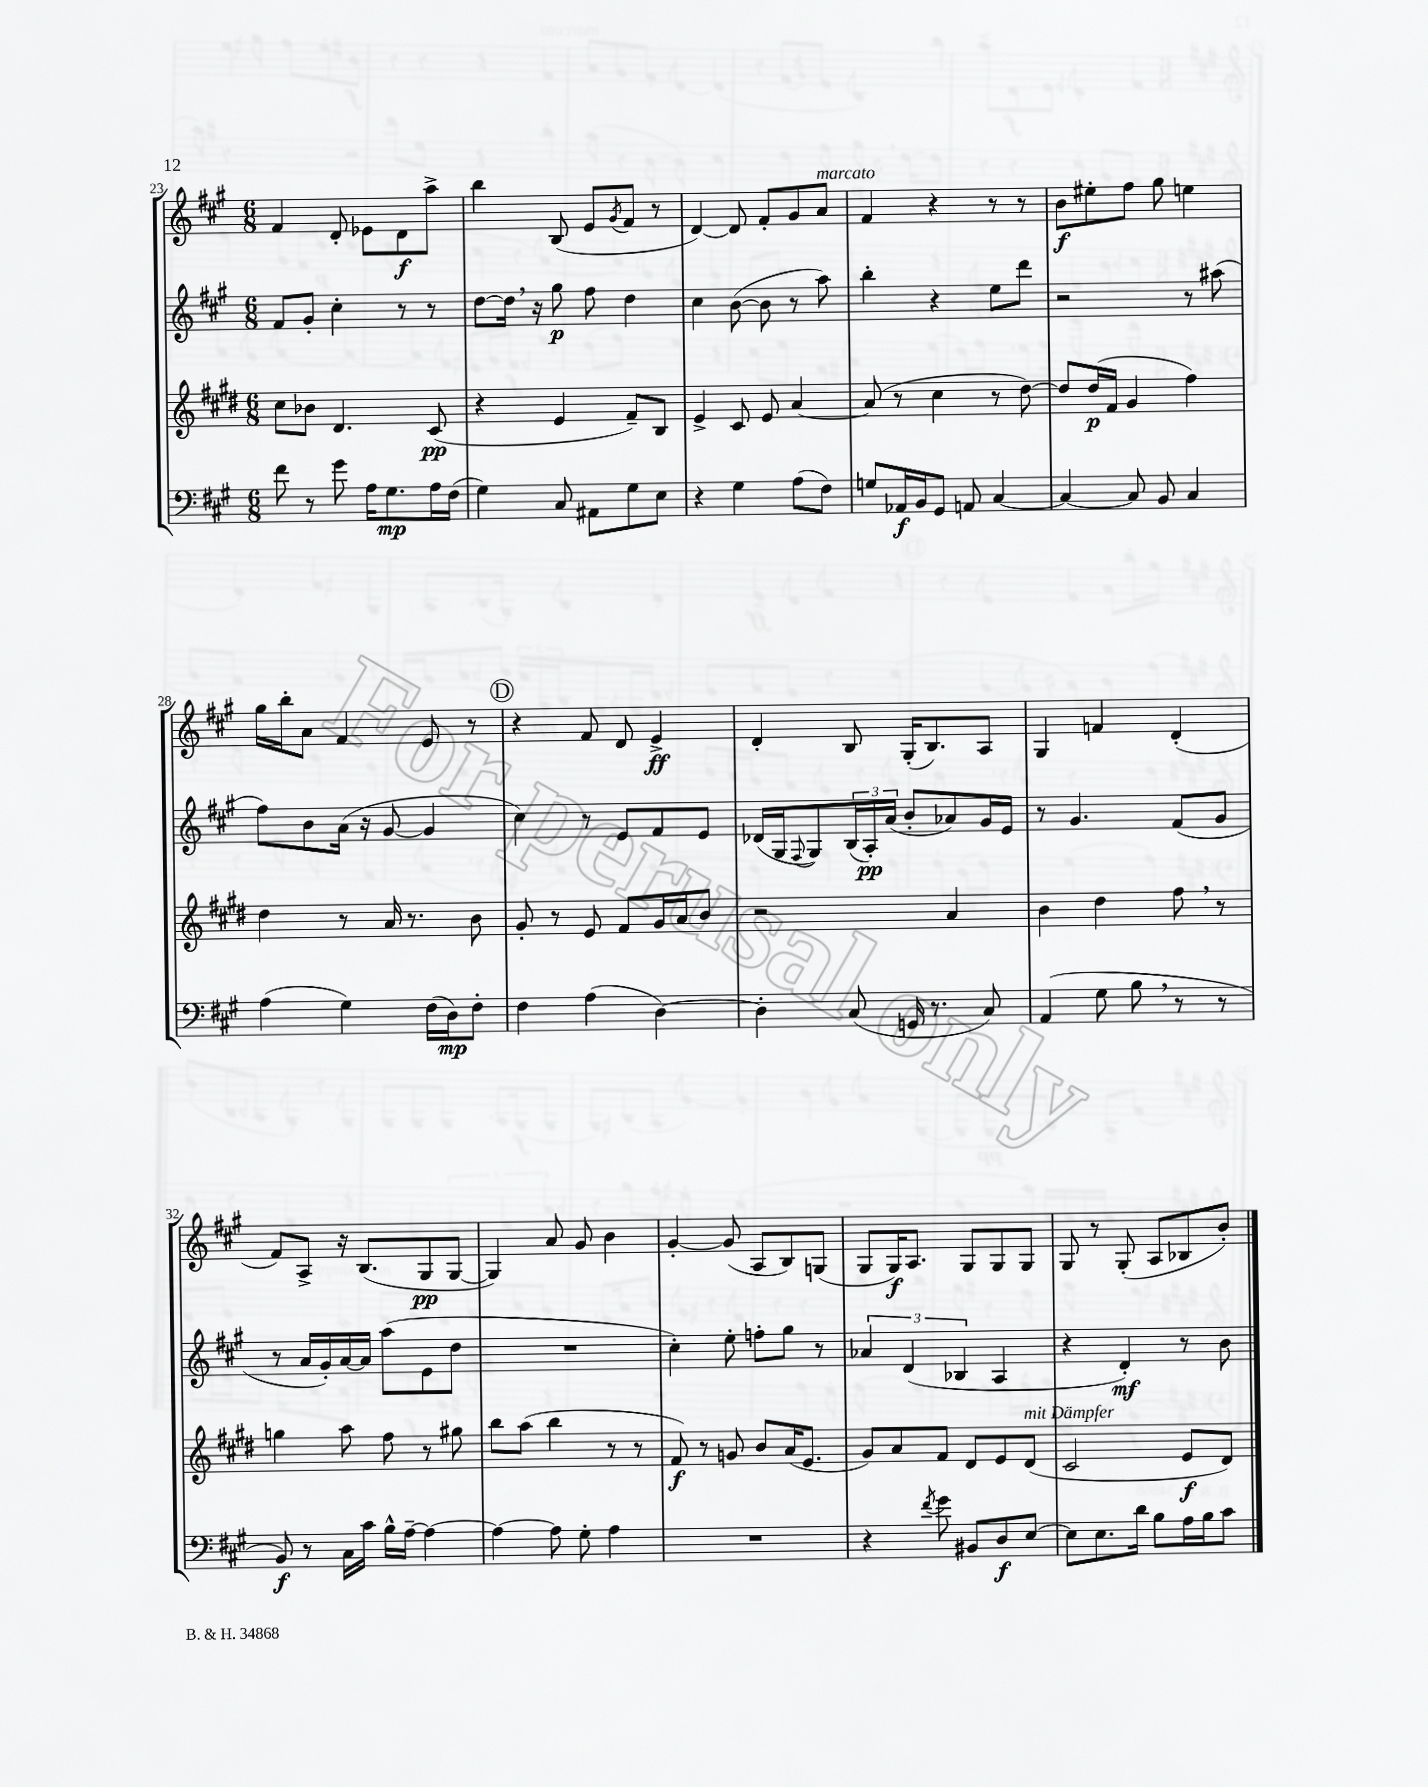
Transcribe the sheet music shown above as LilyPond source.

<<
\new StaffGroup <<
\new Staff = "s0" {
    \clef treble \key a \major \numericTimeSignature \time 6/8
    fis'4 d'8-. ees'8 d'8\f a''8-> |
    b''4 b8( e'8 \acciaccatura { gis'8 } fis'8 r8 |
    d'4~) d'8 fis'8-. gis'8 a'8^\markup { \italic "marcato" } |
    fis'4 r4 r8 r8 |
    b'8\f eis''8-. fis''8 gis''8 e''4 |
    gis''16 b''16-. a'8 fis'4 e'8 r8 |
    \mark \markup { \circle "D" } r4 fis'8 d'8 e'4->\ff |
    d'4-. b8 gis16-.( b8.) a8 |
    gis4 f'4 d'4-.( |
    fis'8) a8-> r16 b8.( gis8\pp gis8~ |
    gis4) a'8 gis'8 b'4 |
    gis'4~-. gis'8( a8 b8) g8( |
    gis8 gis16\f) a8. gis8 gis8 gis8 |
    gis8 r8 gis8-.( a8 bes8 b'8-.) \bar "|." |
}
\new Staff = "s1" {
    \clef treble \key a \major \numericTimeSignature \time 6/8
    fis'8 gis'8-. cis''4-. r8 r8 |
    d''8~ d''16 \breathe r16 gis''8\p fis''8 d''4 |
    cis''4 b'8~( b'8 r8 a''8) |
    b''4-. r4 e''8 d'''8 |
    r2 r8 ais''8( |
    fis''8) b'8 a'16( r16 gis'8~ gis'4 |
    \mark \markup { \circle "D" } cis''4) r8 e'8 fis'8 e'8 |
    des'16( gis16 \appoggiatura { fis8 } gis8) \tuplet 3/2 { b16( a16-.\pp) a'16( } b'8-. aes'8) gis'16 e'16 |
    r8 gis'4. fis'8( gis'8 |
    r8 a'16 gis'16-.) a'16~ a'16 a''8( e'8 d''8 |
    R2. |
    cis''4-.) e''8-. f''8-. gis''8 r8 |
    \tuplet 3/2 { aes'4 d'4( bes4 } a4 |
    r4 d'4-.\mf) r8 b'8 \bar "|." |
}
\new Staff = "s2" {
    \clef treble \key e \major \numericTimeSignature \time 6/8
    cis''8 bes'8 dis'4. cis'8\pp( |
    r4 e'4 fis'8--) b8 |
    e'4-> cis'8 e'8 a'4~ |
    a'8( r8 cis''4 r8 dis''8~) |
    dis''8 dis''16\p( fis'16 gis'4 fis''4) |
    dis''4 r8 a'16 r8. b'8 |
    \mark \markup { \circle "D" } gis'8-. r8 e'8 fis'8 gis'16 a'16 b'8 |
    r2 a'4 |
    b'4 dis''4 fis''8 \breathe r8 |
    g''4 a''8 fis''8 r8 gis''8 |
    b''8 a''8( b''4 r8 r8 |
    fis'8\f) r8 g'8 b'8 a'16( e'8. |
    gis'8) a'8 fis'8 dis'8 e'8 dis'8^\markup { \italic "mit Dämpfer" }( |
    cis'2 e'8\f dis'8) \bar "|." |
}
\new Staff = "s3" {
    \clef bass \key a \major \numericTimeSignature \time 6/8
    fis'8 r8 gis'8 a16 gis8.\mp a16 fis16( |
    gis4) cis8 ais,8 gis8 e8 |
    r4 gis4 a8( fis8) |
    g8 aes,16\f b,16 gis,8 a,8 cis4~ |
    cis4~ cis8 b,8 cis4 |
    a4( gis4) fis16( d16\mp) fis8-. |
    \mark \markup { \circle "D" } fis4 a4( d4~) |
    d4-. cis8( g,16 r8. cis8) |
    a,4( gis8 b8 \breathe r8 r8 |
    b,8\f) r8 cis16 cis'16 b16-^ a16~-- a4~ |
    a4~ a8 gis8-. a4 |
    R2. |
    r4 \acciaccatura { fis'8 } gis'8 bis,8 d8\f e8~ |
    e8 e8. d'16 b8 a16 b16 cis'8 \bar "|." |
}
>>
>>
\layout { \context { \Score currentBarNumber = #23 } }
